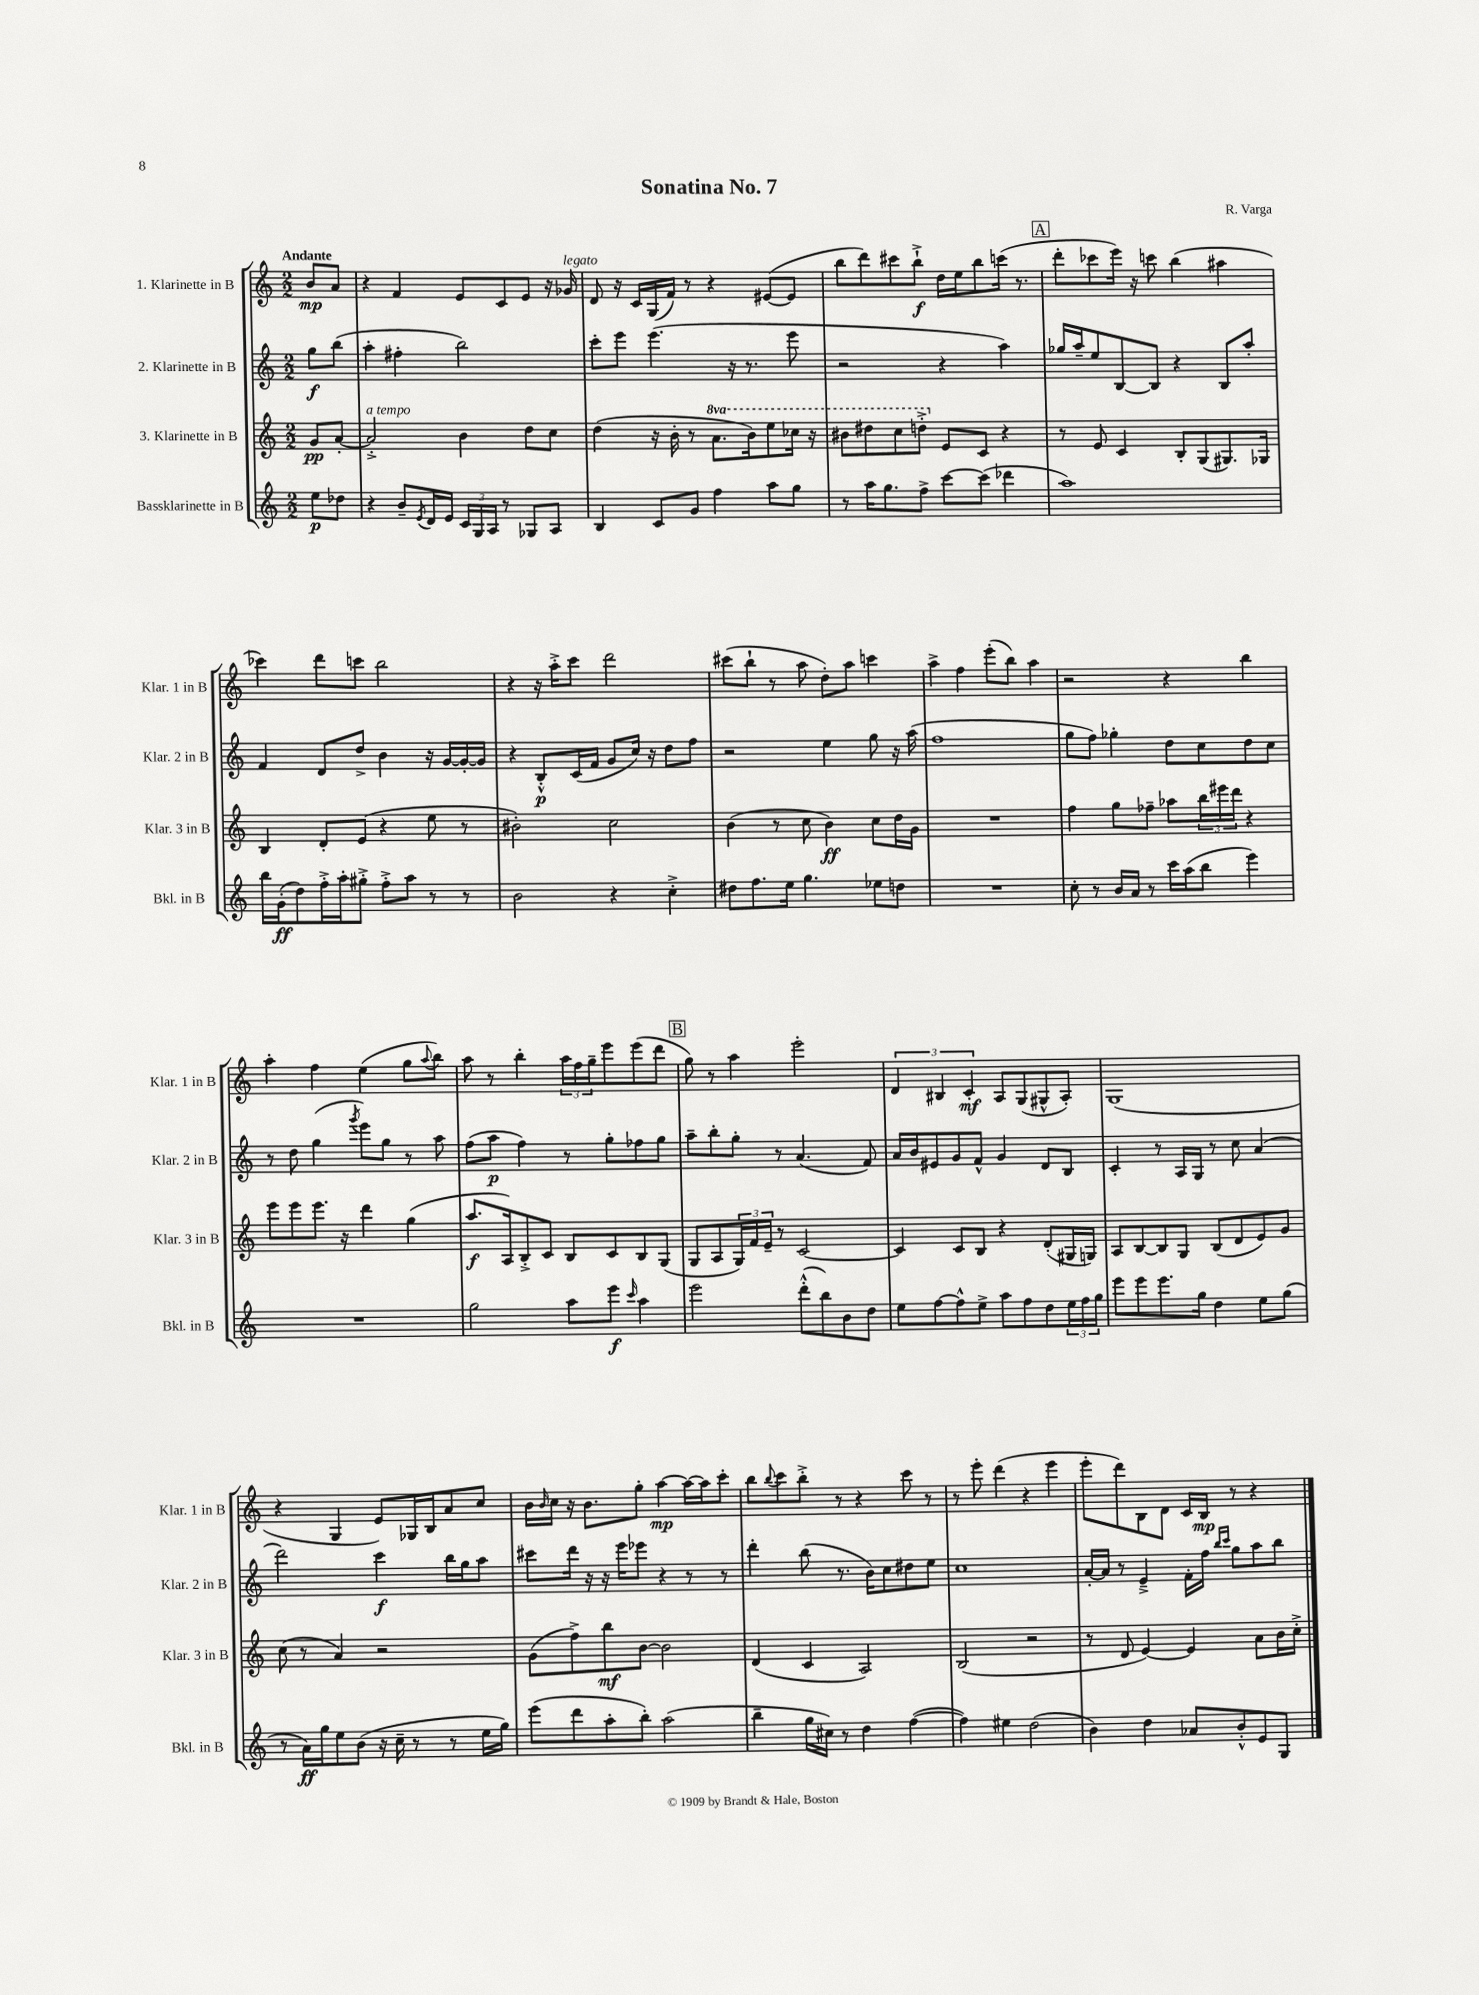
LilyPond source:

\header { title = "Sonatina No. 7" composer = "R. Varga" }
<<
\new StaffGroup <<
\new Staff = "s0" \with { instrumentName = "1. Klarinette in B" shortInstrumentName = "Klar. 1 in B" } {
    \clef treble \key c \major \numericTimeSignature \time 2/2 \partial 4 \tempo "Andante"
    b'8\mp a'8 |
    r4 f'4 e'8 c'8 e'8 r16 ges'16^\markup { \italic "legato" } |
    d'8 r16 c'16 g16( f'16) r8 r4 eis'8~( eis'8 |
    b''8 d'''8) cis'''8 b''8-!->\f d''16 e''16 b''8 c'''16( r8. |
    \mark \markup { \box "A" } d'''8-. ces'''8 e'''16) r16 c'''8 b''4( ais''4 |
    ces'''4) d'''8 c'''8 b''2 |
    r4 r16 a''16-.-> c'''8 d'''2 |
    cis'''8( b''8-! r8 a''8 d''8-.) a''8 c'''4 |
    a''4-> f''4 e'''8-.( b''8) a''4 |
    r2 r4 b''4 |
    a''4-. f''4 e''4( g''8 \appoggiatura { a''8 } b''8) |
    a''8 r8 b''4-. \tuplet 3/2 { a''16 f''16 g''16-- } e'''8 e'''8( d'''8 |
    \mark \markup { \box "B" } g''8) r8 a''4 e'''2-. |
    \tuplet 3/2 { d'4 bis4 c'4-.\mf } a8 g8( gis8-^ a8-.) |
    g1( |
    r4 g4 e'8) ges16 b16 a'8 c''8 |
    b'16 \grace { b'16 } c''16 r16 b'8. g''8-. a''4~\mp a''16~ a''16 c'''8-. |
    b''8 \appoggiatura { b''8 } c'''8 b''8-.-> r8 r4 c'''8 r8 |
    r8 e'''8-. d'''4( r4 e'''4 |
    e'''8-. d'''8) b8 d'8 c'16 b16\mp r8 r4 \bar "|." |
}
\new Staff = "s1" \with { instrumentName = "2. Klarinette in B" shortInstrumentName = "Klar. 2 in B" } {
    \clef treble \key c \major \numericTimeSignature \time 2/2 \partial 4
    g''8\f b''8( |
    a''4-. fis''4-. b''2) |
    c'''8-. e'''8 e'''4.( r16 r8. e'''8 |
    r2 r4 a''4) |
    \mark \markup { \box "A" } ges''16 a''16-- e''8 b8~ b8 r4 b8 a''8-. |
    f'4 d'8 d''8-> b'4 r16 g'16~ g'16~-. g'16 |
    r4 b8-.-^\p c'16( f'16 g'8 c''16) r16 d''8 f''8 |
    r2 e''4 g''8 r16 a''16( |
    f''1 |
    g''8 f''8) ges''4-. d''8 c''8 d''8 c''8 |
    r8 d''8 g''4( \acciaccatura { g'''8 } e'''8) g''8 r8 a''8 |
    f''8( a''8\p f''4) r8 g''8-. fes''8 g''8 |
    \mark \markup { \box "B" } a''8-- b''8-. g''8-. r8 a'4.( f'8) |
    a'16 b'16 eis'8 g'8 f'8-^ g'4 d'8 b8 |
    c'4-. r8 a16 g16 r8 c''8 a'4( |
    d'''2) c'''4\f b''16 g''16 a''8 |
    cis'''8 d'''16 r16 r16 e'''16 ees'''8 r4 r8 r8 |
    d'''4-. b''8( r8. b'16) c''8 dis''8 e''8 |
    c''1 |
    a'16~-. a'16 r8 e'4---> f'16-. f''16 \grace { b''16 c'''16 } g''8 a''8 b''8 \bar "|." |
}
\new Staff = "s2" \with { instrumentName = "3. Klarinette in B" shortInstrumentName = "Klar. 3 in B" } {
    \clef treble \key c \major \numericTimeSignature \time 2/2 \set Staff.ottavationMarkups = #ottavation-simple-ordinals \partial 4
    g'8\pp a'8~-. |
    a'2-.->^\markup { \italic "a tempo" } b'4 d''8 c''8 |
    d''4( r16 b'16-. r8 \ottava #1 a''8. b''16) e'''8 ces'''16 r16 |
    bis''8 dis'''8 c'''8 d'''8-.-> \ottava #0 e'8 c'8 r4 |
    \mark \markup { \box "A" } r8 e'8 c'4 b8-. g8( gis8.) ges16 |
    b4 d'8-. e'8( r4 e''8 r8 |
    bis'2-.) c''2 |
    b'4( r8 c''8 b'4\ff) c''8 d''16 g'16 |
    R1 |
    f''4 g''8 fes''8-- aes''8 \tuplet 3/2 { b''16 eis'''16 d'''16 } r4 |
    e'''8 e'''8 e'''8. r16 d'''4 g''4( |
    a''8.\f a16) b8-.-> c'8 b8 c'8 b8 g8( |
    \mark \markup { \box "B" } g8 a8 \tuplet 3/2 { g16) f'16 e'16-- } r8 c'2~ |
    c'4 c'8 b8 r4 d'8-.( gis16 g16) |
    a8 b8~ b8 g8 b8( d'8 e'8) g'8 |
    c''8( r8 a'4) r2 |
    g'8( f''8->) b''8\mf b'8~ b'2 |
    d'4( c'4 a2) |
    b2( r2 |
    r8 d'8 e'4~) e'4 a'8 b'16 c''16-.-> \bar "|." |
}
\new Staff = "s3" \with { instrumentName = "Bassklarinette in B" shortInstrumentName = "Bkl. in B" } {
    \clef treble \key c \major \numericTimeSignature \time 2/2 \partial 4
    e''8\p des''8 |
    r4 b'8-- \acciaccatura { e'8 } d'16 e'16 \tuplet 3/2 { c'16 g16 a16 } r8 ges8 a8 |
    b4 c'8 g'8 f''4 a''8 g''8 |
    r8 a''16 g''8. f''8-> c'''8~ c'''8( des'''4 |
    \mark \markup { \box "A" } a''1) |
    b''16 g'16-.\ff( d''8) f''16-.-> a''16-. gis''8-.-> f''8-.-> a''8 r8 r8 |
    b'2 r4 c''4-.-> |
    dis''8 f''8. e''16 g''4. ees''8 d''8 |
    R1 |
    c''8-. r8 b'16 a'16 r8 c'''16 a''16( b''8 e'''4) |
    R1 |
    g''2 a''8 e'''8\f \grace { c'''16 } a''4 |
    \mark \markup { \box "B" } e'''2 d'''8-.-^( b''8) b'8 d''8 |
    e''8 f''8~ f''8-^ e''8-> a''8 f''8 d''8 \tuplet 3/2 { e''16 f''16 g''16 } |
    e'''8 e'''8 e'''8. g''16 d''4 e''8 g''8( |
    r8 a'16\ff) g''16 e''8 b'8( r16 c''16-- r8 r8 e''16 g''16) |
    e'''8( d'''8 a''8-. b''8-.) a''2( |
    b''4-- g''16 cis''16) r8 d''4 f''4~( |
    f''4) eis''4 d''2( |
    b'4) d''4 aes'8 b'8-.-^ e'8 g8 \bar "|." |
}
>>
>>
\layout { \context { \Score \remove "Bar_number_engraver" } }
